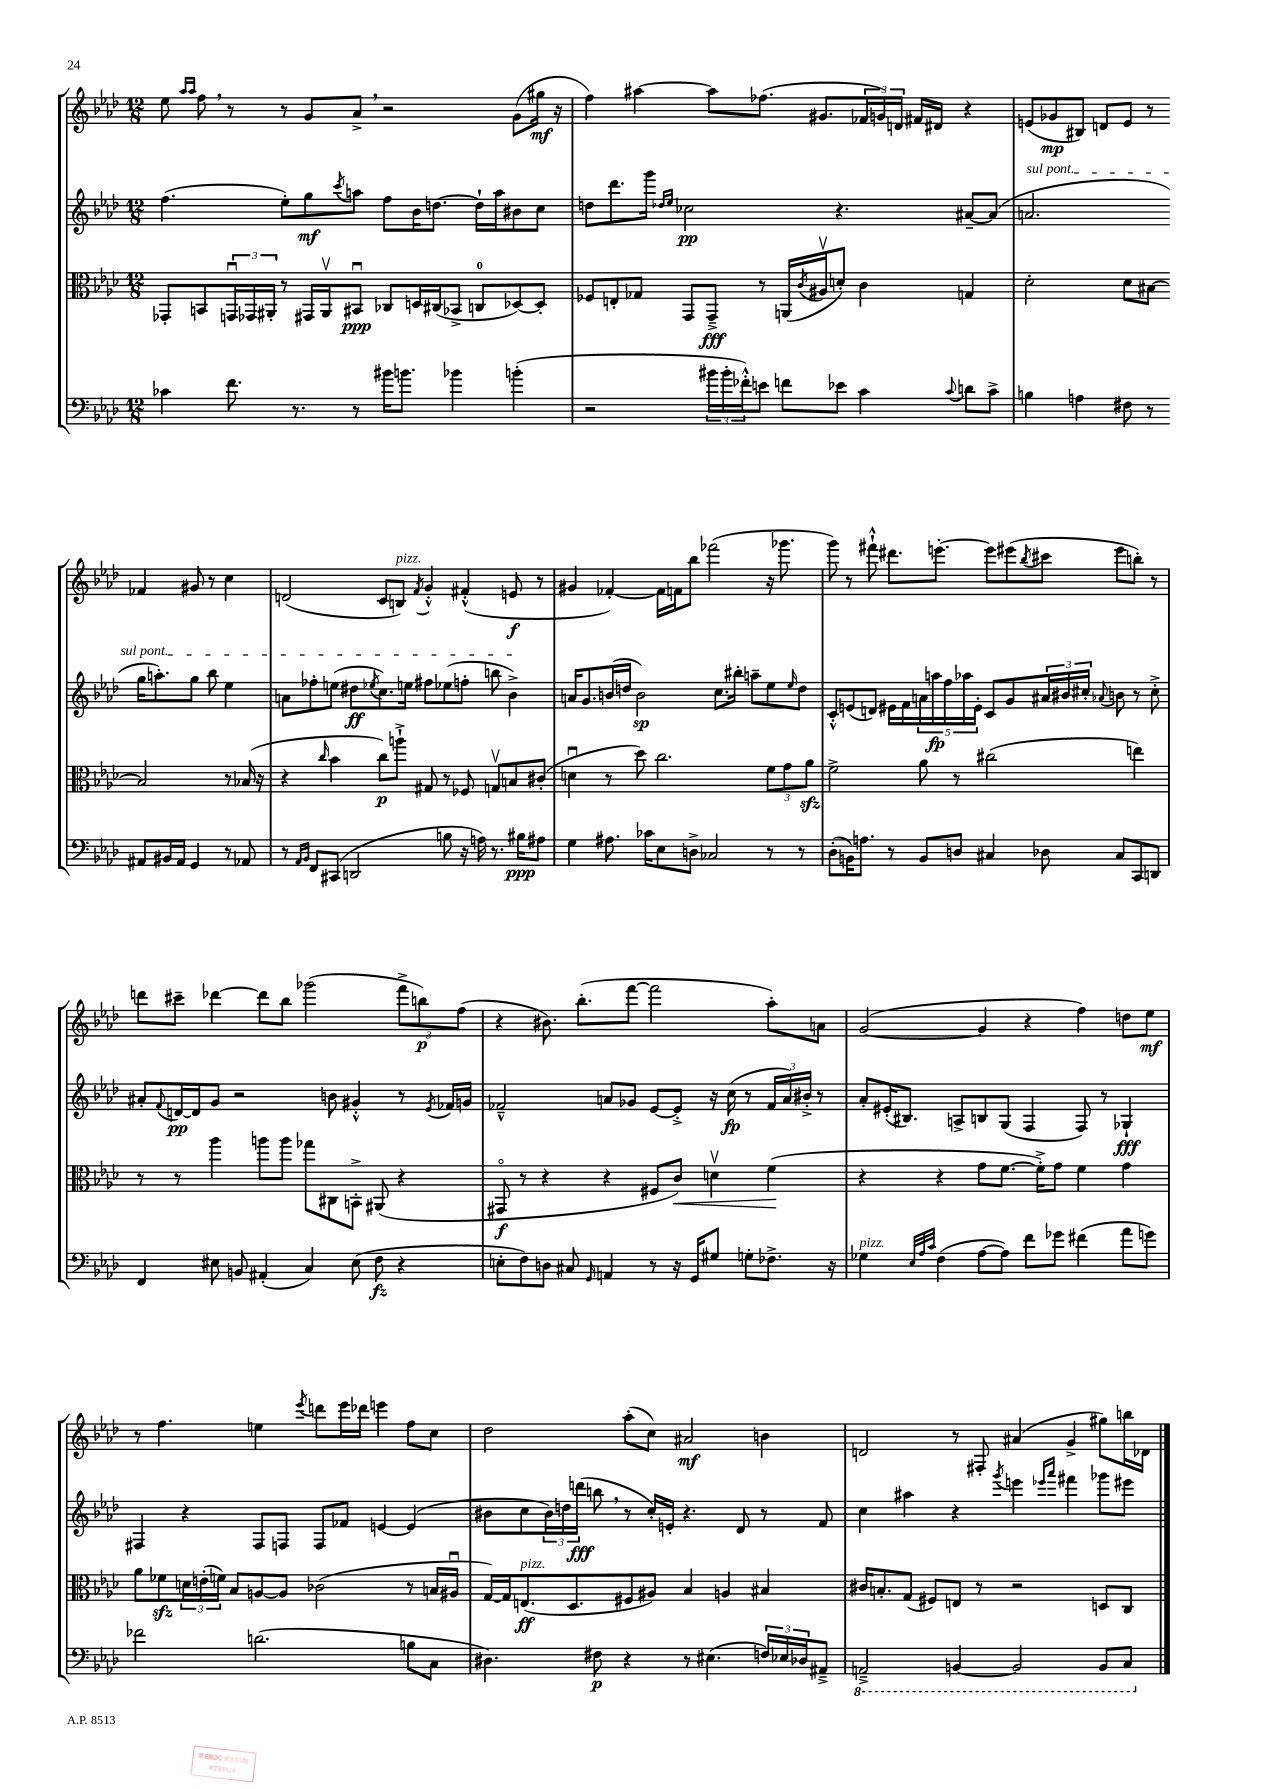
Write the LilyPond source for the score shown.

<<
\new StaffGroup <<
\new Staff = "s0" {
    \clef treble \key aes \major \numericTimeSignature \time 12/8
    ees''8 \grace { aes''16 aes''16 } f''8 \breathe r8 r8 g'8 aes'8-> \breathe r2 g'8( gis''16\mf r16 |
    f''4) ais''4~ ais''8 fes''8.( gis'8. \tuplet 3/2 { fes'16 g'16) d'16 } fis'16 dis'16 r4 |
    e'8( ges'8\mp bis8) d'8 e'8 r8 fes'4 gis'8 r8 c''4 |
    d'2( c'8 b8^\markup { \italic "pizz." }) \acciaccatura { f'8 } g'4-.-^ fis'4-.-^( e'8\f r8 |
    gis'4 fes'4~-.) fes'16 f'16 bes''8 fes'''2( r16 ges'''8. |
    g'''8) r8 fis'''8-!-^ dis'''8. e'''8.~-. e'''8 eis'''8( \acciaccatura { bes''8 } cis'''8 eis'''8 b''8-.) r8 |
    d'''8 cis'''8-- des'''4~ des'''8 bes''8 ges'''2( \tuplet 3/2 { f'''8-> b''8\p) f''8( } |
    r4 bis'8.) bes''8.-.( f'''8~ f'''2 aes''8-.) a'8 |
    g'2~( g'4 r4 f''4) d''8 ees''8\mf |
    r8 f''4. e''4 \acciaccatura { ees'''8 } d'''8 ees'''16 des'''16 e'''4 f''8 c''8 |
    des''2 aes''8-.( c''8) ais'2\mf b'4 |
    d'2 r8 fis8-. ais'4( g'4-> gis''8) b''16 des'16 \bar "|." |
}
\new Staff = "s1" {
    \clef treble \key aes \major \numericTimeSignature \time 12/8
    f''4.( ees''8-.) g''8\mf \acciaccatura { c'''8 } a''8 f''8 bes'16 d''8.~ d''16-! a''16 bis'8 c''8 |
    d''8 des'''8. g'''16 \grace { des''16 ees''16 } ces''2\pp r4. ais'8~-- ais'8( |
    \once \override TextSpanner.bound-details.left.text = \markup { \italic "sul pont." } a'2.\startTextSpan g''16 a''8.-.) g''8 bes''8 ees''4 |
    a'8 fes''8-. e''8( dis''8\ff \acciaccatura { ees''8 } c''8.) e''16 fis''8 ees''8( f''8-. b''8 bes'4->\stopTextSpan) |
    a'16 g'8. b'16( d''16 b'2\sp) c''8. bis''16-. a''8-- ees''8 \grace { ees''16 } d''8 |
    c'8-.-^ e'8( d'8) eis'16 f'16 \tuplet 5/4 { a'16 a''16\fp f''16 aes''16 eis'16-. } c'8 g'8 \tuplet 3/2 { ais'16 bis'16 cis''16-. } \appoggiatura { aes'8 } b'8 r8 cis''8-.-> |
    ais'8-. \appoggiatura { f'8 } d'16~\pp d'16 g'8 r2 b'8 gis'4-.-^ r8 \acciaccatura { ees'8 } fes'16 g'16 |
    fes'2---^ a'8 ges'8 ees'8~ ees'8-.-> r16 c''16\fp( r8 \tuplet 3/2 { fes'16 a'16) bis'16-.-> } r8 |
    aes'8-. eis'16-.( bis8.) a8-> b8 g8( f4 f8) r8 ges4-!\fff |
    fis4 r4 fis8 f8 f8 fes'8 e'4~ e'4( |
    bis'8 c''8 \tuplet 3/2 { bis'16) d''16 d'''16\fff( } b''8 \breathe r8 c''16-.) e'16-. r4. des'8 r8 f'8 |
    c''4 ais''4 r4 \acciaccatura { g'''8 } e'''4 \grace { ees'''16 aes'''16 } fis'''4 ges'''8 eis'''8 \bar "|." |
}
\new Staff = "s2" {
    \clef alto \key aes \major \numericTimeSignature \time 12/8
    ges,8-. b,8 \tuplet 3/2 { g,16\downbow ges,16 ais,16-. } r8 gis,16 ais,16\upbow bis,8\downbow\ppp ces8 d16 cis16( bes,8-> c8-0 des8~) des8-. |
    fes8 e8-. ges8 g,8 g,8--->\fff r8 a,16( \acciaccatura { c'8 } ais16\upbow d'8-.) c'4 g4 |
    des'2-. des'8 bis8~ bis2 r8 bes16( r16 |
    r4 \grace { c''16 } bes'4 c''8\p) a''8-!-> gis8 r8 fes8 g8\upbow b8 cis'8-.( |
    d'4\downbow r8 des''8) c''2. \tuplet 3/2 { f'8 g'8 aes'8\sfz } |
    f'2-> aes'8 r8 cis''2( e''4) |
    r8 r8 aes''4 a''8 a''8 ges''8 cis8 b,8-.-> ais,8( r4 |
    gis,8\flageolet\f r8 r4 r4 fis8 c'8\<) d'4\upbow f'4\!( |
    r4 r4 g'8 f'8.~ f'16-.->) g'8 f'4 g'4 |
    aes'8 fes'8\sfz \tuplet 3/2 { d'16 e'16-.( f'16) } bes8 a8~ a8 ces'2( r8 b16 ais16\downbow |
    g16~) g16 e8.\ff^\markup { \italic "pizz." }( des8. fis8 ais8) bes4 a4 bis4 |
    cis'16 b8.-. g8( fis8) e8 r8 r2 d8 c8 \bar "|." |
}
\new Staff = "s3" {
    \clef bass \key aes \major \numericTimeSignature \time 12/8
    ces'4 f'8. r8. r8 bis'16 b'8. bes'4 b'4-.( |
    r2 \tuplet 3/2 { bis'16 bis'16-. fes'16-.-^) } e'8 f'8 ees'8 c'4 \appoggiatura { c'8 } d'8 c'8-> |
    b4 a4 fis8 r8 ais,8 bis,16 ais,16 g,4 r8 aes,8 |
    r8 \grace { aes,16 bes,16 } f,8 cis,8( d,2 b8 r16 a16) r8. bis16\ppp ais8 |
    g4 ais8. ces'16 ees8 d8-> ces2 r8 r8 |
    des8-.( b,16) a8. r8 b,8 d8 cis4 des8 cis8 c,8 d,8 |
    f,4 eis8 b,8 ais,4-.( c4) eis8( f8\fz r4 |
    e8-. f8) d8 cis8 \grace { g,16 } a,4 r8 r16 g,16 gis8 g8-. fes8.-> r16 |
    ges4^\markup { \italic "pizz." } \grace { ees32 aes32 c'32 } f4( aes8~ aes8) f'8 ges'8 fis'4( aes'8 g'8) |
    fes'2 d'2.( b8 c8 |
    dis4.) fis8\p r4 r8 eis4.( \tuplet 3/2 { f16) ees16 des16 } ais,8---> |
    \ottava #-1 a,,2---> b,,4~ b,,2 b,,8 c,8 \ottava #0 \bar "|." |
}
>>
>>
\layout { \context { \Score \remove "Bar_number_engraver" } }
